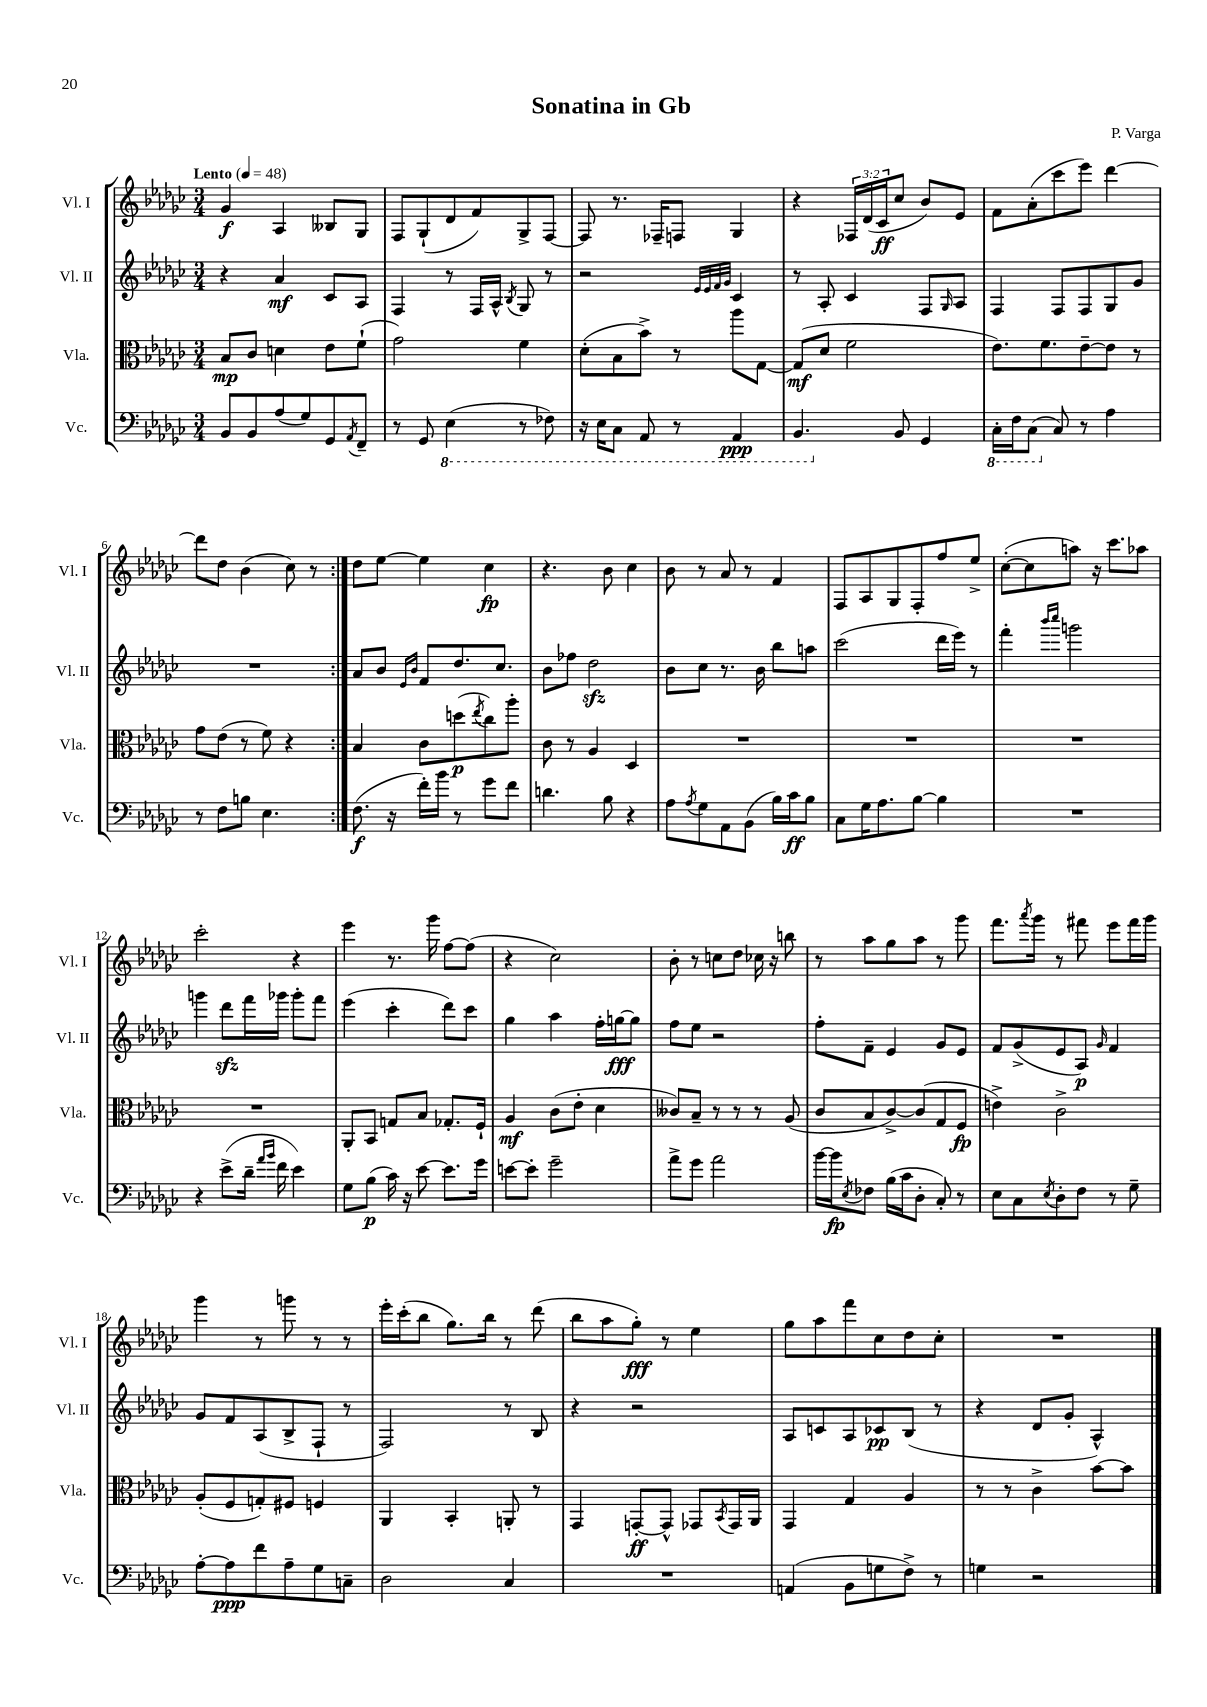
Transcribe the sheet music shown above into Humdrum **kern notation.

**kern	**kern	**kern	**kern
*staff4	*staff3	*staff2	*staff1
*clefF4	*clefC3	*clefG2	*clefG2
*k[b-e-a-d-g-c-]	*k[b-e-a-d-g-c-]	*k[b-e-a-d-g-c-]	*k[b-e-a-d-g-c-]
*M3/4	*M3/4	*M3/4	*M3/4
*MM48	*MM48	*MM48	*MM48
8BB-/L	8B-/L	4r	4g-/
8BB-/	8c-/J	.	.
(8A-/	4d\	4a-/	4A-/
8G-/)	.	.	.
8GG-/	8e-\L	8c-/L	8B--/L
8qAA-/	.	.	.
8FF~/J	(8f`\J	8A-/J	8G-/J
=	=	=	=
8r	2g-\)	4F/	8F/L
8GG-/	.	.	(8G-`/
(4EE-\	.	8r	8d-/
.	.	16F/LL	8f/)
.	.	16A-^^/JJ	.
.	.	8qB-/	.
8r	4f\	8G-/	8G-^/
8FF-\)	.	8r	[8F/J
=	=	=	=
16r	(8d-'\L	2r	8F/]
16EE-\LK	.	.	.
8CC-\J	8B-\	.	8.r
8AAA-/	8b-^\J)	.	.
.	.	.	16F-~/LK
8r	8r	.	8F/J
.	.	32qqe-/LLL	.
.	.	32qqe-/	.
.	.	32qqf/	.
.	.	32qqg-/JJJ	.
4AAA-/	8aa-\L	4c-/	4G-/
.	[8G-\J	.	.
=	=	=	=
4.BBB-/	(8G-/]L	8r	4r
.	8d-/J	8A-'/	.
.	2f\	4c-/	24F-/LL
.	.	.	(24d-/
.	.	.	24c-/J
8BB-/	.	.	8cc-/J
4GG-/	.	8F/L	8b-/L)
.	.	16qqG-/	.
.	.	8A-/J	8e-/J
=	=	=	=
16CC-'\LL	8.e-\L)	4F/	8f\L
16FF\J	.	.	.
(8CC-\J	.	.	(8a-'\
.	8.f\	.	.
8C-/)	.	8F/L	8ccc-\
8r	[8e-~\	8F/	8eee-\J)
4A-\	8e-\]J	8G-/	[4ddd-\
.	8r	8g-/J	.
=	=	=	=
8r	8g-\L	2.r	8ddd-\]L
8F\L	(8e-\J	.	8dd-\J
8B\J	8r	.	(4b-\
4.E-\	8f\)	.	.
.	4r	.	8cc-\)
.	.	.	8r
=:|!	=:|!	=:|!	=:|!
(8.F\	4B-/	8a-/L	8dd-\L
.	.	8b-/J	[8ee-\J
16r	.	.	.
.	.	16qqe-/LL	.
.	.	16qqb-/JJ	.
16f'\LL)	8c-\L	8f/L	4ee-\]
16b-\JJ	.	.	.
8r	(8dd\	8.dd-/	.
.	8qee-/	.	.
8g-\L	8cc-\)	.	4cc-\
.	.	8.cc-/J	.
8f\J	8aa-'\J	.	.
=	=	=	=
4.d\	8c-\	8b-\L	4.r
.	8r	8ff-\J	.
.	4A-/	2dd-\	.
8B-\	.	.	8b-\
4r	4D-/	.	4cc-\
=	=	=	=
8A-\L	2.r	8b-\L	8b-\
8qA-/	.	.	.
8G-\	.	8cc-\J	8r
8AA-\	.	8.r	8a-/
(8BB-\J	.	.	8r
.	.	16b-\	.
16B-\LL)	.	8bb-\L	4f/
16c-\J	.	.	.
8B-\J	.	8aa\J	.
=	=	=	=
8C-\L	2.r	(2ccc-\	8F/L
16G-\K	.	.	8A-/
8.A-\	.	.	.
.	.	.	8G-/
[8B-\J	.	.	8F'/
4B-\]	.	16ddd-\LL	8ff/
.	.	16eee-\JJ)	.
.	.	8r	8ee-^/J
=	=	=	=
2.r	2.r	4fff'\	([8cc-'\L
.	.	.	8cc-\]
.	.	16qqbbb-/LL	.
.	.	16qqcccc-/JJ	.
.	.	2ggg\	8aa\J)
.	.	.	16r
.	.	.	8.ccc-\L
.	.	.	8aa-\J
=	=	=	=
4r	2.r	4ggg\	2ccc-'\
(8e-^\L	.	8ddd-\L	.
16d-~\Jk	.	16fff\L	.
16qqa-/LL	.	.	.
16qqb-/JJ	.	.	.
16f\	.	16ggg-\JJ	.
4e-\)	.	8ggg-'\L	4r
.	.	8fff\J	.
=	=	=	=
8G-\L	8AA-'/L	(4eee-\	4eee-\
(8B-\J	8BB-/J	.	.
16c-\)	8G/L	4ccc-'\	8.r
16r	.	.	.
[8e-\	8B-/J	.	.
.	.	.	16ggg-\
8.e-\]L	8.G-'/L	8ddd-\L)	[8ff\L
.	.	8ccc-\J	(8ff\]J
16g-\Jk	16F`/Jk	.	.
=	=	=	=
[8e\L	4A-/	4gg-\	4r
8e'\]J	.	.	.
2g-~\	(8c-\L	4aa-\	2cc-\)
.	8e-'\J	.	.
.	4d-\	16ff'\LL	.
.	.	[16gg\J	.
.	.	8gg\]J	.
=	=	=	=
8a-^\L	8c--/L)	8ff\L	8b-'\
8g-\J	8B-~/J	8ee-\J	8r
2a-\	8r	2r	8cc\L
.	8r	.	8dd-\J
.	8r	.	16cc-\
.	.	.	16r
.	(8A-/	.	8bb\
=	=	=	=
[16b-\LL	8c-/L	8ff'\L	8r
16b-\]J	.	.	.
8qE-/	.	.	.
8F-\J	8B-/	8f~\J	8aa-\L
(16B-\LL	[8c-^/)	4e-/	8gg-\
16c-\J	.	.	.
8D-'\J	(8c-/]	.	8aa-\J
8C-'/)	8G-/	8g-/L	8r
8r	8F/J	8e-/J	8ggg-\
=	=	=	=
8E-\L	4e^\)	8f/L	8.fff\L
8C-\	.	(8g-^/	.
.	.	.	8qaaa-/
.	.	.	16ggg-\Jk
8qE-/	.	.	.
8D-'\	2c-^\	8e-/	8r
8F\J	.	8A-/J)	8fff#\
.	.	16qqg-/	.
8r	.	4f/	8eee-\L
8G-~\	.	.	16fff#\L
.	.	.	16ggg-\JJ
=	=	=	=
[8A-'\L	(8A-'/L	8g-/L	4ggg-\
8A-\]	8F/	8f/	.
8f\	8G'/)	(8A-/	8r
8A-~\	8F#/J	8B-^/	8ggg\
8G-\	4F/	8F`/J	8r
8C~\J	.	8r	8r
=	=	=	=
2D-\	4AA-/	2F/)	16eee-'\LL
.	.	.	(16ccc-'\J
.	.	.	8bb-\J
.	4BB-'/	.	8.gg-\L)
.	.	.	16bb-\Jk
4C-/	8AA'/	8r	8r
.	8r	8B-/	(8ddd-\
=	=	=	=
2.r	4GG-/	4r	8bb-\L
.	.	.	8aa-\
.	[8GG'/L	2r	8gg-'\J)
.	8GG^^/]J	.	8r
.	8GG-/L	.	4ee-\
.	8qBB-/	.	.
.	16GG-/L	.	.
.	16AA-/JJ	.	.
=	=	=	=
(4AA/	4GG-/	8A-/L	8gg-\L
.	.	8c/	8aa-\
8BB-\L	4G-/	8A-/	8fff\
8G\	.	8c-/	8cc-\
8F^\J)	4A-/	(8B-/J	8dd-\
8r	.	8r	8cc-'\J
=	=	=	=
4G\	8r	4r	2.r
.	8r	.	.
2r	4c-^\	8d-/L	.
.	.	8g-'/J	.
.	[8b-\L	4A-^^/)	.
.	8b-\]J	.	.
==	==	==	==
*-	*-	*-	*-
